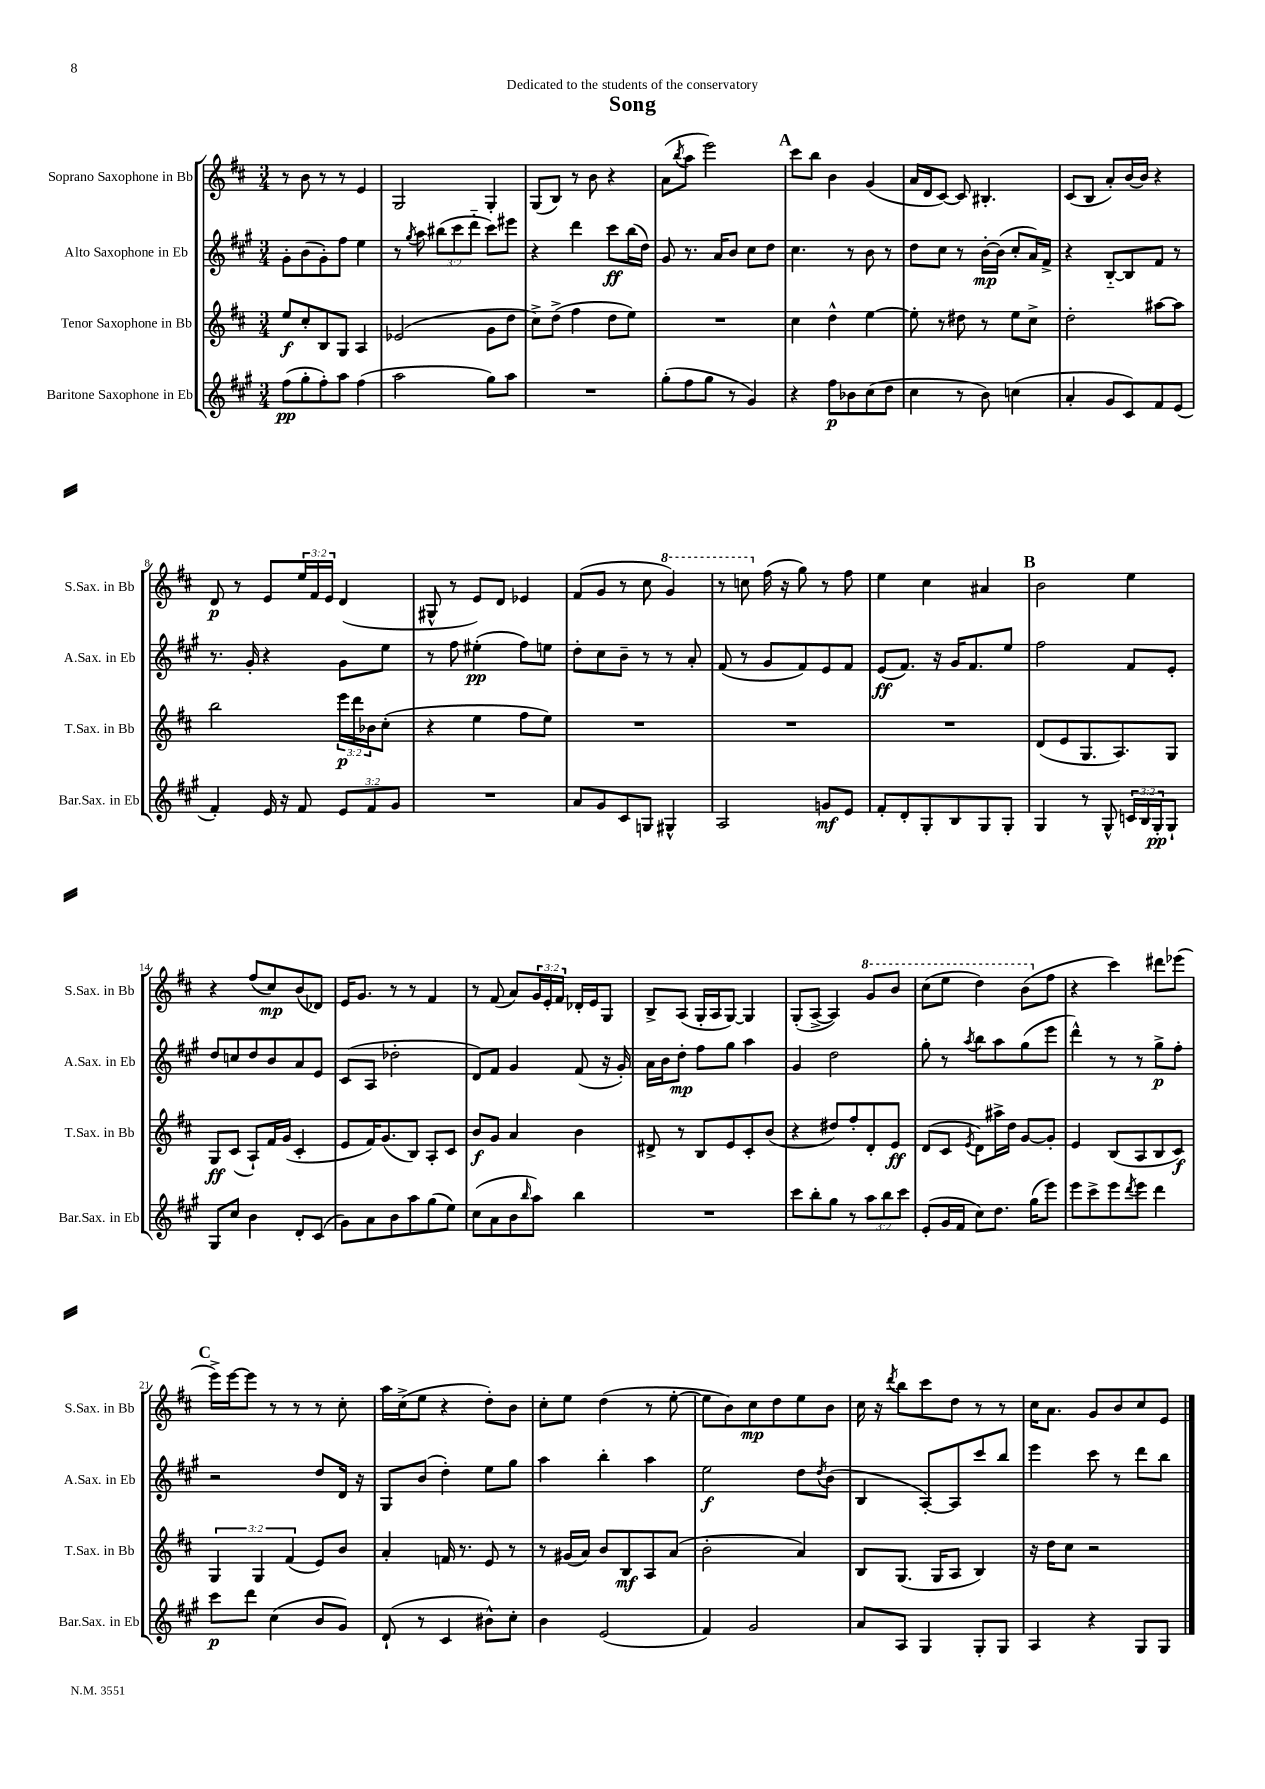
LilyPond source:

\header { title = "Song" dedication = "Dedicated to the students of the conservatory" }
<<
\new StaffGroup <<
\new Staff = "s0" \with { instrumentName = "Soprano Saxophone in Bb" shortInstrumentName = "S.Sax. in Bb" } {
    \clef treble \key d \major \numericTimeSignature \time 3/4 \override Staff.TupletNumber.text = #tuplet-number::calc-fraction-text
    r8 b'8 r8 r8 e'4 |
    g2 g4-. |
    g8( b8) r8 b'8 r4 |
    a'8( \acciaccatura { b''8 } a''8 e'''2) |
    \mark \markup { \bold "A" } cis'''8 b''8 b'4 g'4( |
    a'16 d'16 cis'8~) cis'8 bis4.-. |
    cis'8( b8 a'8-.) b'16~ b'16 r4 |
    d'8\p r8 e'8 \tuplet 3/2 { e''16 fis'16 e'16 } d'4( |
    gis8-^ r8 e'8) d'8 ees'4 |
    fis'8( g'8 r8 cis''8 \ottava #1 g''4) |
    r8 c'''8 \ottava #0 fis''16( r16 g''8) r8 fis''8 |
    e''4 cis''4 ais'4 |
    \mark \markup { \bold "B" } b'2 e''4 |
    r4 fis''8( cis''8\mp) b'8( des'8) |
    e'16 g'8. r8 r8 fis'4 |
    r8 fis'8( a'8) \tuplet 3/2 { g'16 e'16-. fis'16 } des'16-. e'16 g8 |
    b8-> a8( g16-. a16 g8~) g4 |
    g8-.( a8~-> a4) \ottava #1 g''8 b''8 |
    cis'''8( e'''8 d'''4) b''8( \ottava #0 fis''8 |
    r4 cis'''4) dis'''8 ees'''8( |
    \mark \markup { \bold "C" } e'''16->) e'''16~ e'''8 r8 r8 r8 cis''8-. |
    a''16 cis''16->( e''8 r4 d''8-.) b'8 |
    cis''8-. e''8 d''4( r8 e''8~-. |
    e''8 b'8) cis''8\mp d''8 e''8 b'8 |
    cis''16 r16 \acciaccatura { d'''8 } b''8 cis'''8 d''8 r8 r8 |
    cis''16 a'8. g'8 b'8 cis''8 e'8 \bar "|." |
}
\new Staff = "s1" \with { instrumentName = "Alto Saxophone in Eb" shortInstrumentName = "A.Sax. in Eb" } {
    \clef treble \key a \major \numericTimeSignature \time 3/4 \override Staff.TupletNumber.text = #tuplet-number::calc-fraction-text
    gis'8-. b'8( gis'8-.) fis''8 e''4 |
    r8 \acciaccatura { gis''8 } a''8 \tuplet 3/2 { bis''8( cis'''8 d'''8-_ } cis'''8) eis'''8 |
    r4 d'''4 cis'''8\ff b''16( d''16) |
    gis'8 r8. a'16 b'8 cis''8 d''8 |
    \mark \markup { \bold "A" } cis''4. r8 b'8 r8 |
    d''8 cis''8 r8 b'16~-.\mp b'16( cis''8-. a'16) fis'16-> |
    r4 b8~-_ b8 fis'8 r8 |
    r8. gis'16-. r4 gis'8 e''8 |
    r8 fis''8 eis''4-.\pp( fis''8) e''8 |
    d''8-. cis''8 b'8-- r8 r8 a'8-. |
    fis'8( r8 gis'8 fis'8) e'8 fis'8 |
    e'8\ff( fis'8.) r16 gis'16 fis'8. e''8 |
    \mark \markup { \bold "B" } fis''2 fis'8 e'8-. |
    d''8 c''8 d''8 b'8 a'8 e'8 |
    cis'8( a8 des''2-. |
    d'8) fis'8 gis'4 fis'8( r16 gis'16-.) |
    a'16 b'16 d''8-.\mp fis''8 gis''8 a''4 |
    gis'4 d''2 |
    gis''8-. r8 \acciaccatura { a''8 } b''8 a''8 gis''8( e'''8 |
    d'''4-^) r8 r8 gis''8->\p fis''8-. |
    \mark \markup { \bold "C" } r2 d''8 d'16 r16 |
    gis8 b'8( d''4-.) e''8 gis''8 |
    a''4 b''4-. a''4 |
    e''2\f d''8 \acciaccatura { d''8 } b'8( |
    b4 a8~-.) a8 cis'''8 b''8 |
    e'''4 cis'''8 r8 d'''8 b''8 \bar "|." |
}
\new Staff = "s2" \with { instrumentName = "Tenor Saxophone in Bb" shortInstrumentName = "T.Sax. in Bb" } {
    \clef treble \key d \major \numericTimeSignature \time 3/4 \override Staff.TupletNumber.text = #tuplet-number::calc-fraction-text
    e''8\f cis''8-. b8 g8 a4 |
    ees'2( g'8 d''8 |
    cis''8->) d''8->( fis''4 d''8 e''8) |
    R2. |
    \mark \markup { \bold "A" } cis''4 d''4-^ e''4~ |
    e''8-. r8 dis''8 r8 e''8 cis''8-> |
    d''2-. ais''8~ ais''8 |
    b''2 \tuplet 3/2 { e'''16\p d'''16 bes'16 } cis''8-.( |
    r4 e''4 fis''8 e''8) |
    R2. |
    R2. |
    R2. |
    \mark \markup { \bold "B" } d'8( e'8 g8. a8.) g8 |
    g8\ff cis'8( a8-!) fis'16 g'16( cis'4-. |
    e'8 fis'16) g'8.( b8) a8-. cis'8 |
    b'8\f g'8 a'4 b'4 |
    dis'8-> r8 b8 e'8 cis'8-. b'8( |
    r4 dis''8) fis''8-. d'8-. e'8\ff |
    d'8( cis'8 \acciaccatura { e'8 } d'8) ais''16-> d''16 g'8~ g'8-. |
    e'4 b8( a8 b8 cis'8\f) |
    \mark \markup { \bold "C" } \tuplet 3/2 { g4 g4 fis'4( } e'8) b'8 |
    a'4-. f'16 r8. e'8 r8 |
    r8 gis'16( a'16) b'8 b8\mf a8 a'8( |
    b'2-. a'4) |
    b8 g8.( g16 a8 b4) |
    r16 d''16 cis''8 r2 \bar "|." |
}
\new Staff = "s3" \with { instrumentName = "Baritone Saxophone in Eb" shortInstrumentName = "Bar.Sax. in Eb" } {
    \clef treble \key a \major \numericTimeSignature \time 3/4 \override Staff.TupletNumber.text = #tuplet-number::calc-fraction-text
    fis''8\pp( gis''8-. fis''8-.) a''8 fis''4( |
    a''2 gis''8) a''8 |
    R2. |
    gis''8-.( fis''8 gis''8 r8 gis'4) |
    \mark \markup { \bold "A" } r4 fis''8\p bes'8 cis''8( d''8 |
    cis''4 r8 b'8) c''4( |
    a'4-. gis'8 cis'8) fis'8 e'8( |
    fis'4-.) e'16 r16 fis'8 \tuplet 3/2 { e'8 fis'8 gis'8 } |
    R2. |
    a'8 gis'8 cis'8 g8 gis4-^ |
    a2 g'8\mf e'8 |
    fis'8-. d'8-. gis8-. b8 gis8 gis8-. |
    \mark \markup { \bold "B" } gis4 r8 gis8-^ \tuplet 3/2 { c'16 b16 gis16-.\pp } gis8-! |
    gis8 cis''8 b'4 d'8-. cis'8( |
    gis'8) a'8 b'8 a''8 gis''8( e''8) |
    cis''8( a'8 b'8 \grace { b''16 } a''8) b''4 |
    R2. |
    cis'''8 b''8-. gis''8 r8 \tuplet 3/2 { a''8 b''8 cis'''8 } |
    e'8-.( gis'16 fis'16 cis''8) d''8. gis''16( e'''8) |
    e'''8 cis'''8-> e'''8 \acciaccatura { d'''8 } e'''8 d'''4 |
    \mark \markup { \bold "C" } cis'''8\p d'''8 cis''4( b'8 gis'8) |
    d'8-!( r8 cis'4 bis'8-^) cis''8-. |
    b'4 e'2( |
    fis'4) gis'2 |
    a'8 a8 gis4 gis8-. gis8 |
    a4 r4 gis8 gis8 \bar "|." |
}
>>
>>
